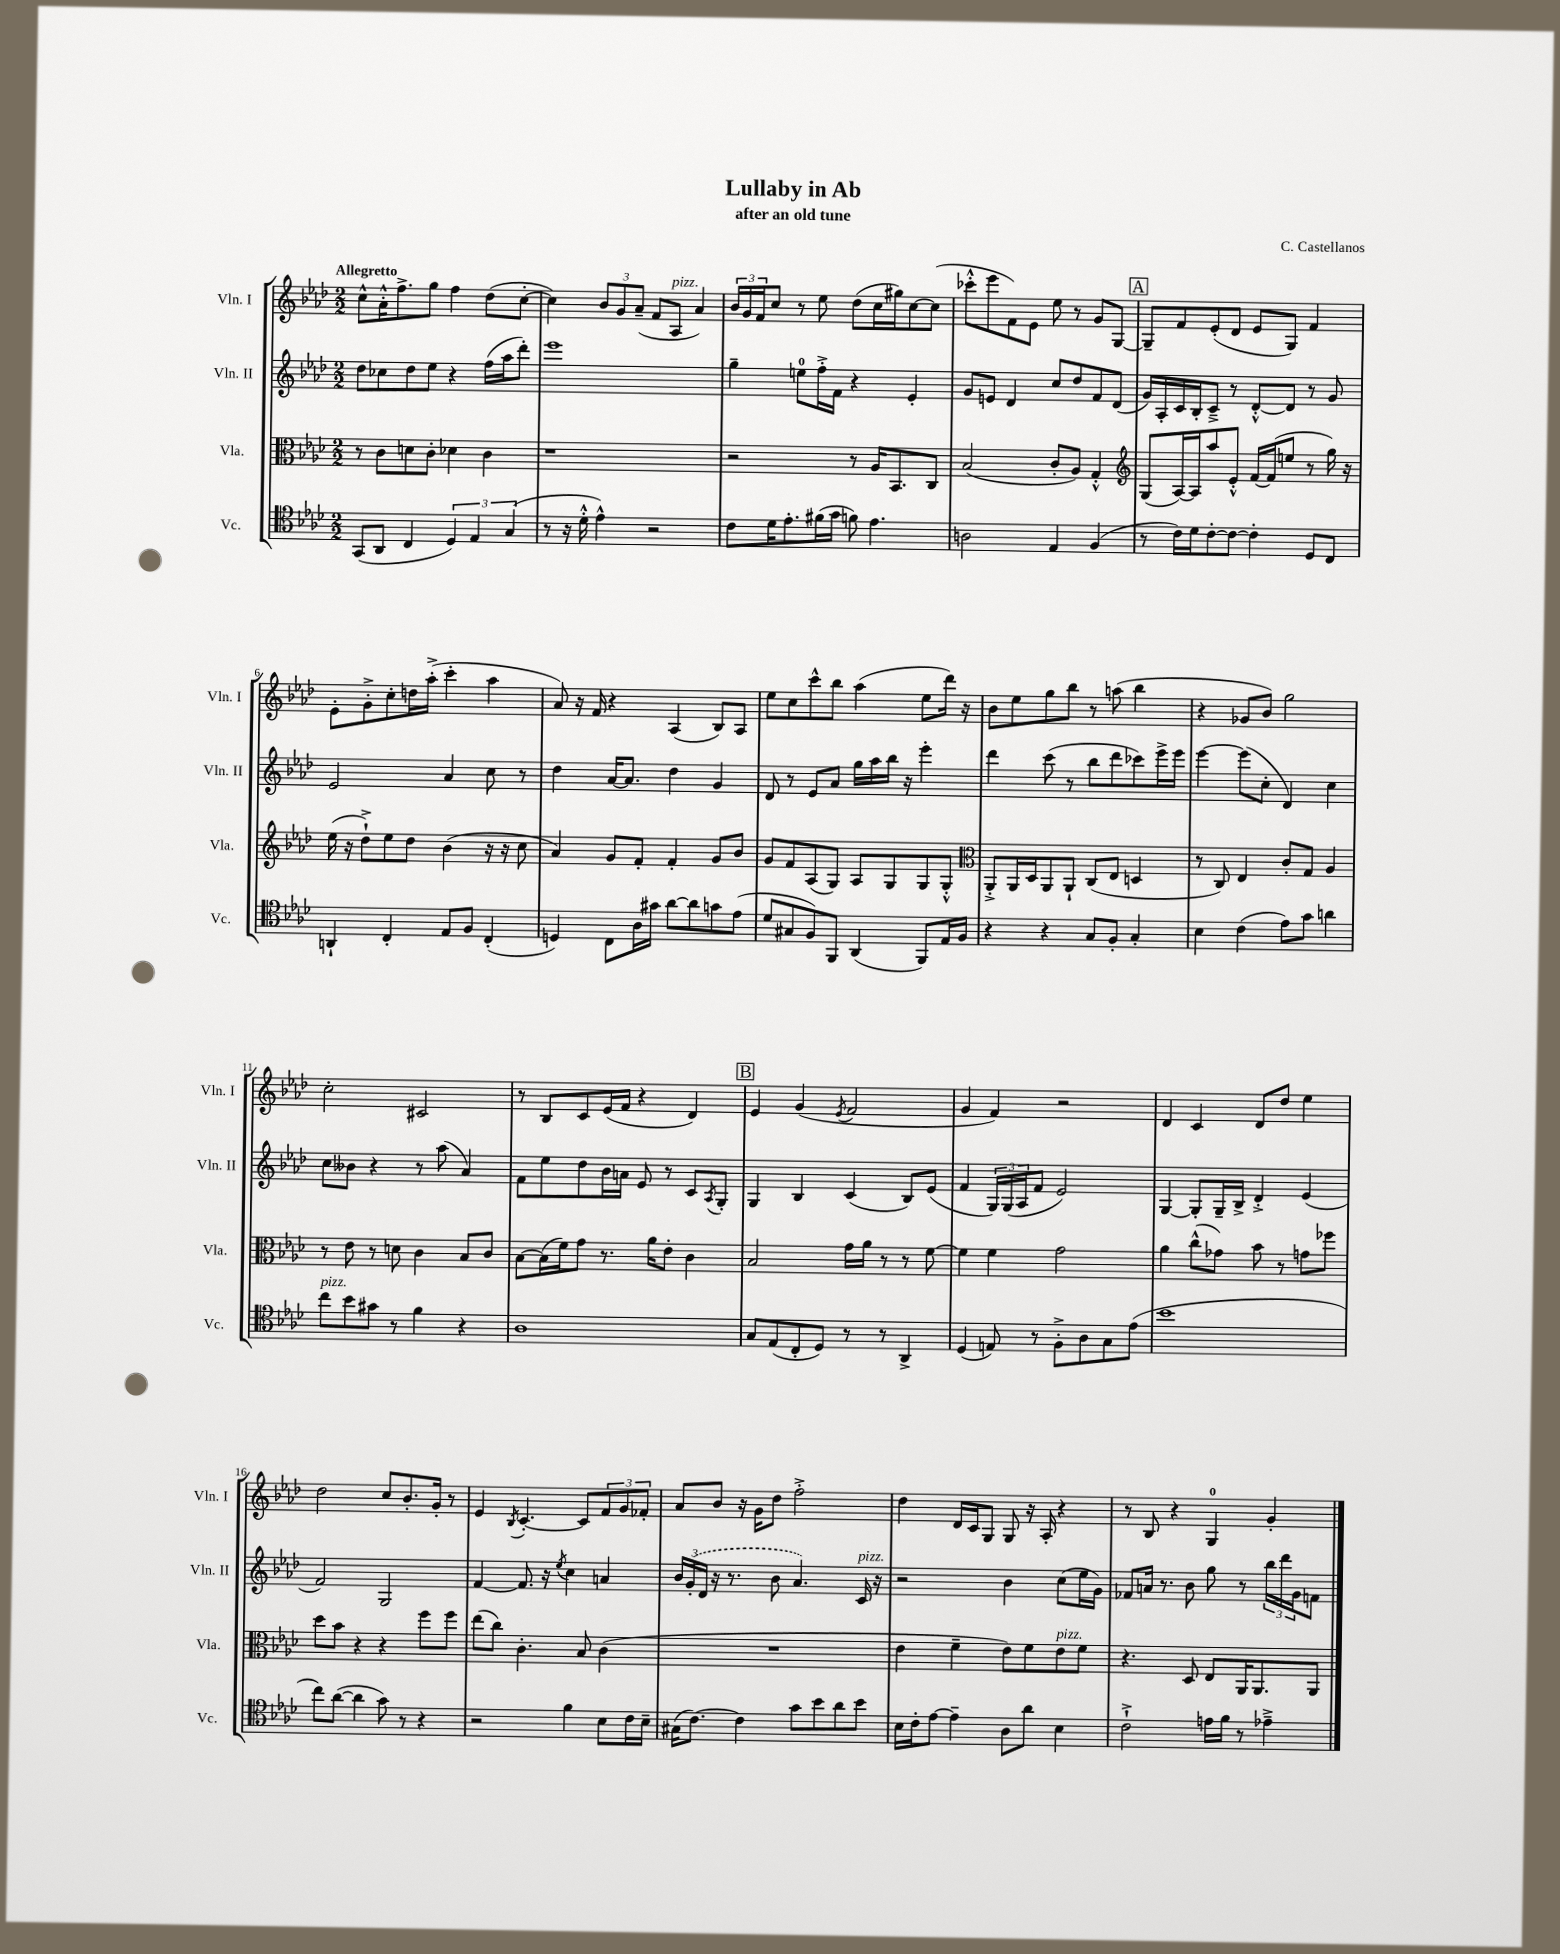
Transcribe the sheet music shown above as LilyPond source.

\header { title = "Lullaby in Ab" composer = "C. Castellanos" subtitle = "after an old tune" }
<<
\new StaffGroup <<
\new Staff = "s0" \with { instrumentName = "Vln. I" shortInstrumentName = "Vln. I" } {
    \clef treble \key aes \major \numericTimeSignature \time 2/2 \tempo "Allegretto"
    c''8-^ aes'16-.-^ f''8.-> g''8 f''4 des''8( c''8~-. |
    c''4) \tuplet 3/2 { bes'8 g'8 aes'8--( } f'8 aes8^\markup { \italic "pizz." } aes'4) |
    \tuplet 3/2 { bes'16 g'16 f'16 } c''8 r8 ees''8 des''8( c''16 gis''16) c''8~ c''8( |
    ces'''8-.-^ ees'''8 f'8) ees'8 ees''8 r8 g'8 g8~ |
    \mark \markup { \box "A" } g8-- f'8 ees'8-.( des'8 ees'8 g8) f'4 |
    ees'8-. g'8-.-> c''8-. d''16 aes''16-.->( c'''4-. aes''4 |
    aes'8) r16 f'16 r4 aes4( bes8) aes8 |
    ees''8 c''8 c'''8-^ bes''8 aes''4( ees''8 des'''16) r16 |
    bes'8 ees''8 g''8 bes''8 r8 a''8( bes''4 |
    r4 ges'8 bes'8) g''2 |
    c''2-. cis'2 |
    r8 bes8 c'8 ees'16( f'16 r4 des'4) |
    \mark \markup { \box "B" } ees'4 g'4( \acciaccatura { ees'8 } f'2 |
    g'4 f'4) r2 |
    des'4 c'4 des'8 des''8 ees''4 |
    des''2 c''8 bes'8.-. g'16-. r8 |
    ees'4 \acciaccatura { bes8 } c'4.~-. c'8 \tuplet 3/2 { f'8 g'8 fes'8-. } |
    aes'8 bes'8 r16 g'16 des''8 f''2-.-> |
    des''4 des'16 c'16 g8 g8 r16 aes16-. r4 |
    r8 bes8 r4 g4-0 g'4-. \bar "|." |
}
\new Staff = "s1" \with { instrumentName = "Vln. II" shortInstrumentName = "Vln. II" } {
    \clef treble \key aes \major \numericTimeSignature \time 2/2
    des''8 ces''8 des''8 ees''8 r4 f''16( aes''16 des'''8-.) |
    ees'''1 |
    g''4-- e''8-0 f''16-.-> f'16 r4 ees'4-. |
    g'8 e'8 des'4 c''8 des''8 f'8 des'8( |
    \mark \markup { \box "A" } g'16) aes16-. c'16 bes16-. c'8---> r8 des'8~-.-^ des'8 r8 g'8 |
    ees'2 aes'4 c''8 r8 |
    des''4 aes'16~ aes'8. des''4 g'4 |
    des'8 r8 ees'8 aes'8 g''16 aes''16 bes''16 r16 ees'''4-. |
    des'''4 c'''8( r8 bes''8 des'''8 ces'''8) ees'''16-> ees'''16 |
    ees'''4~ ees'''8( c''8-. des'4) c''4 |
    c''8 beses'8 r4 r8 aes''8( aes'4) |
    f'8 ees''8 des''8 bes'16 a'16 ees'8 r8 c'8 \acciaccatura { aes8 } g8-. |
    \mark \markup { \box "B" } g4 bes4 c'4( bes8) ees'8( |
    f'4 \tuplet 3/2 { g16) g16( aes16 } f'8 ees'2) |
    g4~ g8-. g16-- bes16-> des'4-.-> ees'4( |
    f'2) g2 |
    f'4~ f'8. r16 \acciaccatura { ees''8 } c''4 a'4 |
    \tuplet 3/2 { bes'16 \once \slurDashed g'16-.( des'16 } r16 r8. bes'8 aes'4.) c'16^\markup { \italic "pizz." } r16 |
    r2 bes'4 c''8( ees''16 g'16) |
    fes'8 a'16 r8. bes'8 g''8 r8 \tuplet 3/2 { bes''16 des'''16 g'16 } f'8 \bar "|." |
}
\new Staff = "s2" \with { instrumentName = "Vla." shortInstrumentName = "Vla." } {
    \clef alto \key aes \major \numericTimeSignature \time 2/2
    r8 c'8 d'8 c'8-. des'4 c'4 |
    r1 |
    r2 r8 aes16 bes,8. c8 |
    bes2( c'8-. aes8) g4-.-^ |
    \mark \markup { \box "A" } \clef treble g8( aes16~) aes16 aes''8 ees'8-.-^ f'16~ f'16( e''8 r8 g''16) r16 |
    ees''16( r16 des''8-!->) ees''8 des''8 bes'4( r16 r16 c''8 |
    aes'4) g'8 f'8-. f'4-. g'8 bes'8 |
    g'8 f'8 aes8( g8) aes8 g8 g8 g8-.-^ |
    \clef alto aes,8-.-> aes,16 des16 aes,8 aes,8-! c8( ees8 d4 |
    r8 c8) ees4 c'8-. g8 aes4 |
    r8 ees'8 r8 d'8 c'4 bes8 c'8 |
    bes8~ bes16( f'16) g'8 r8. aes'16 ees'8-. c'4 |
    \mark \markup { \box "B" } bes2 g'16 aes'16 r8 r8 f'8~ |
    f'4 f'4 g'2 |
    aes'4 c''8-^( ges'8) bes'8 r8 g'8 fes''8 |
    des''8 bes'8 r4 r4 f''8 f''8 |
    ees''8( c''8) c'4.-. bes8 c'4( |
    R1 |
    ees'4 f'4-- ees'8) f'8 ees'8^\markup { \italic "pizz." } f'8 |
    r4. des8 ees8 aes,16 aes,8. aes,8 \bar "|." |
}
\new Staff = "s3" \with { instrumentName = "Vc." shortInstrumentName = "Vc." } {
    \clef tenor \key aes \major \numericTimeSignature \time 2/2
    g,8( aes,8 c4 \tuplet 3/2 { des4) ees4 g4( } |
    r8 r16 des'16-.-^ ees'4-^) r2 |
    c'8 des'16 ees'8.-. fis'16( g'16 f'8) ees'4. |
    a2 ees4 f4( |
    \mark \markup { \box "A" } r8 c'16) des'16 c'8~-. c'8~ c'4-. des8 c8 |
    a,4-! c4-. ees8 f8 c4-.( |
    d4) c8 aes16 gis'16 aes'8~ aes'8 g'8 ees'8( |
    des'8 gis8 f8) f,8 aes,4( f,8) ees16 f16 |
    r4 r4 g8 f8-. g4-. |
    bes4 c'4( ees'8) g'8 a'4 |
    c''8^\markup { \italic "pizz." } bes'8 gis'8 r8 f'4 r4 |
    aes1 |
    \mark \markup { \box "B" } g8 ees8( c8-. des8) r8 r8 aes,4-> |
    des4( e8) r8 f8-.-> aes8 g8 ees'8( |
    bes'1 |
    c''8) aes'8~( aes'4 g'8) r8 r4 |
    r2 f'4 bes8 c'16 bes16-- |
    gis16( c'8.~) c'4 g'8 bes'8 aes'8 bes'8 |
    bes16 c'16-. ees'8~ ees'4-- aes8 aes'8 bes4 |
    c'2-!-> e'16 f'16 r8 ees'4---> \bar "|." |
}
>>
>>
